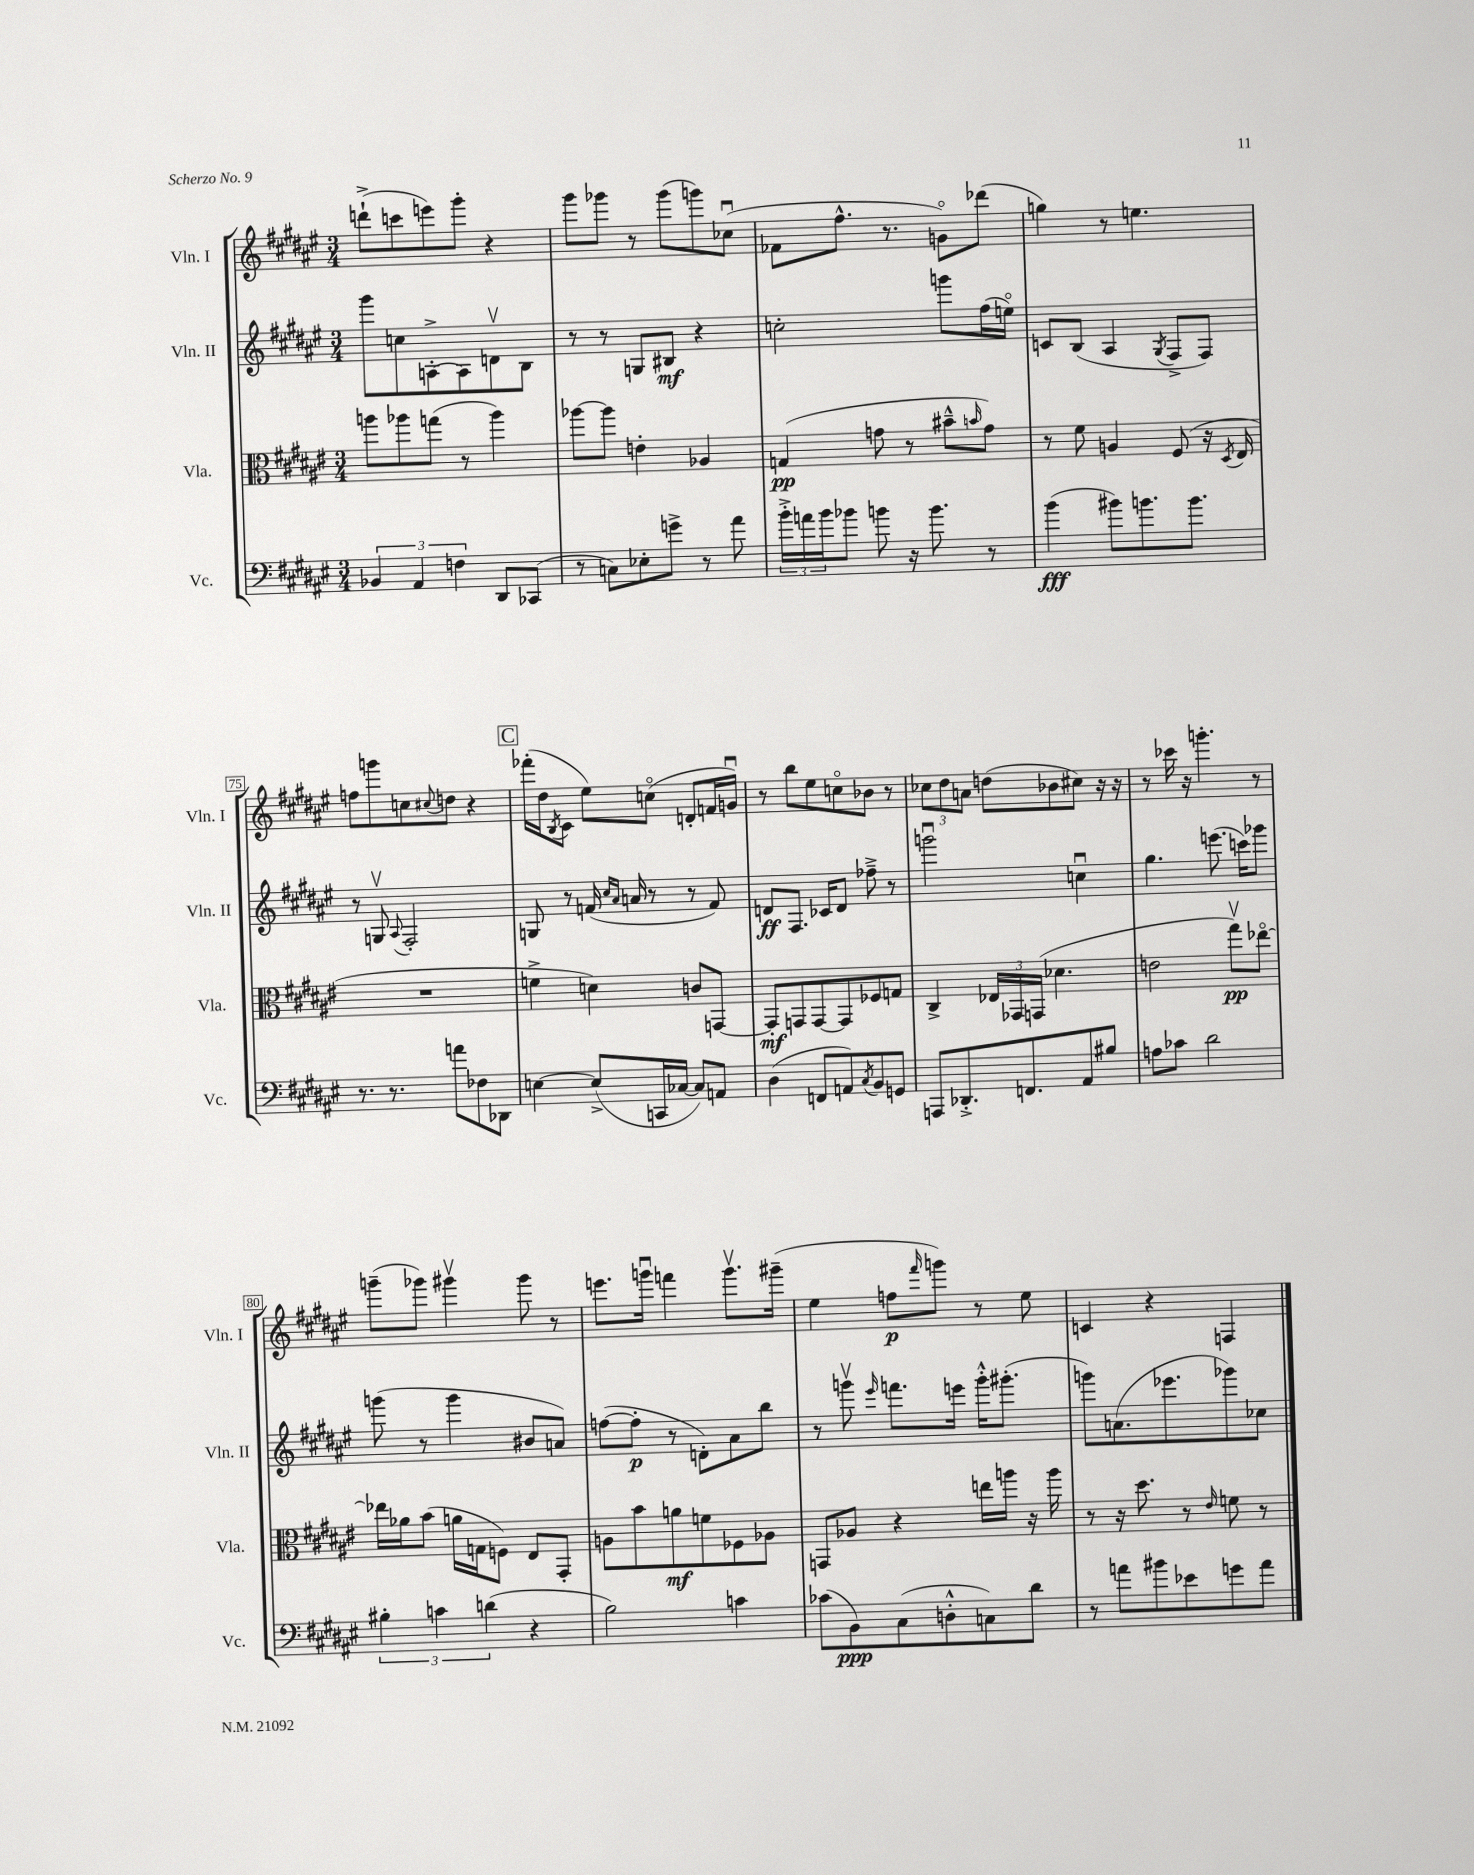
<<
\new StaffGroup <<
\new Staff = "s0" \with { instrumentName = "Vln. I" shortInstrumentName = "Vln. I" } {
    \clef treble \key fis \major \numericTimeSignature \time 3/4
    d'''8-!->( c'''8 e'''8) gis'''8-. r4 |
    gis'''8 ges'''8 r8 ges'''8( g'''8) ces''8\downbow( |
    fes'8 fis''8.-^ r8. g'8\flageolet) des'''8( |
    g''4) r8 e''4. |
    f''8 g'''8 c''8 \appoggiatura { cis''8 } d''8 r4 |
    \mark \markup { \box "C" } fes'''16-.( dis''16 \acciaccatura { b8 } cis'8 eis''8) c''8\flageolet( d'8-. f'16 g'16\downbow) |
    r8 b''8 eis''8 c''8\flageolet bes'8 r8 |
    \tuplet 3/2 { ces''8 dis''8 a'8 } d''8( bes'8 cis''8) r16 r16 |
    r8 ces'''16 r16 g'''4.-. r8 |
    g'''8--( ges'''8) gis'''4\upbow gis'''8 r8 |
    e'''8. g'''16\downbow f'''4 g'''8.\upbow gis'''16--( |
    eis''4 f''8\p \grace { fis'''16 } g'''8) r8 eis''8 |
    c'4 r4 f4 \bar "|." |
}
\new Staff = "s1" \with { instrumentName = "Vln. II" shortInstrumentName = "Vln. II" } {
    \clef treble \key fis \major \numericTimeSignature \time 3/4
    gis'''8 c''8 a8~-.-> a8 d'8\upbow b8 |
    r8 r8 g8 bis8\mf r4 |
    c''2-. g'''8 fis''16( e''16\flageolet) |
    c'8 b8( ais4 \acciaccatura { gis8 } fis8-> fis8) |
    r8 g8\upbow \appoggiatura { ais8 } fis2-. |
    \mark \markup { \box "C" } g8 r8 f'16( \grace { cis''16 ais'16 } a'16 r8 r8 f'8) |
    d'8\ff fis8. ces'16 d'8 fes''8---> r8 |
    g'''2\downbow c''4\downbow |
    gis''4. e'''8.( c'''16) ges'''8 |
    g'''8( r8 g'''4 bis'8 a'8) |
    f''8~( f''8-.\p r8 d'8-.) ais'8 b''8 |
    r8 g'''8\upbow \grace { eis'''16 } f'''8. e'''16 g'''16-.-^ gis'''8.-.( |
    g'''8) a'8.( ees'''8. ges'''8) ces''8 \bar "|." |
}
\new Staff = "s2" \with { instrumentName = "Vla." shortInstrumentName = "Vla." } {
    \clef alto \key fis \major \numericTimeSignature \time 3/4
    a''8 aes''8 g''8( r8 aes''4) |
    aes''8~ aes''8 e'4-. aes4 |
    g4\pp( g'8 r8 bis'8---^ \grace { b'16 } g'8) |
    r8 fis'8 a4 fis8( r16 \acciaccatura { dis8 } eis16 |
    R2. |
    \mark \markup { \box "C" } f'4-> d'4) c'8 g,8~ |
    g,8-.\mf g,8 g,8~ g,8 fes8 g8 |
    cis4-> \tuplet 3/2 { ees16 ges,16 g,16( } des'4. |
    e'2 gis''8\upbow\pp) ees''8~\flageolet |
    ees''16 aes'16 b'8( a'16 g16 f8) eis8 gis,8-. |
    a8 b'8 a'8\mf f'8 fes8 aes8 |
    g,8 aes8 r4 e''16 a''16 r16 a''16 |
    r8 r16 dis''8. r8 \grace { eis'16 } f'8 r8 \bar "|." |
}
\new Staff = "s3" \with { instrumentName = "Vc." shortInstrumentName = "Vc." } {
    \clef bass \key fis \major \numericTimeSignature \time 3/4
    \tuplet 3/2 { bes,4 ais,4 f4 } dis,8 ces,8( |
    r8 c8) ees8-. g'8-> r8 ais'8 |
    \tuplet 3/2 { b'16-.-> a'16 b'16 } bes'8 b'8 r16 b'8. r8 |
    b'4\fff( bis'8) b'8. b'8. |
    r8. r8. a'8 fes8 des,8 |
    \mark \markup { \box "C" } e4~ e8->( c,16 ces16~ ces8) a,8 |
    dis4( f,8 a,8) \acciaccatura { cis8 } b,8 g,8 |
    a,,8 des,8.-.-> f,8. ais,8 bis8 |
    a8 ces'8 dis'2 |
    \tuplet 3/2 { bis4-. c'4 d'4( } r4 |
    b2) c'4 |
    ces'8( b,8\ppp) cis8( d8-.-^ c8) dis'8 |
    r8 a'8 bis'8 ees'8 g'8 a'8 \bar "|." |
}
>>
>>
\layout { \context { \Score currentBarNumber = #71 \override BarNumber.break-visibility = ##(#f #t #t) barNumberVisibility = #(every-nth-bar-number-visible 5) \override BarNumber.stencil = #(make-stencil-boxer 0.1 0.3 ly:text-interface::print) } }
